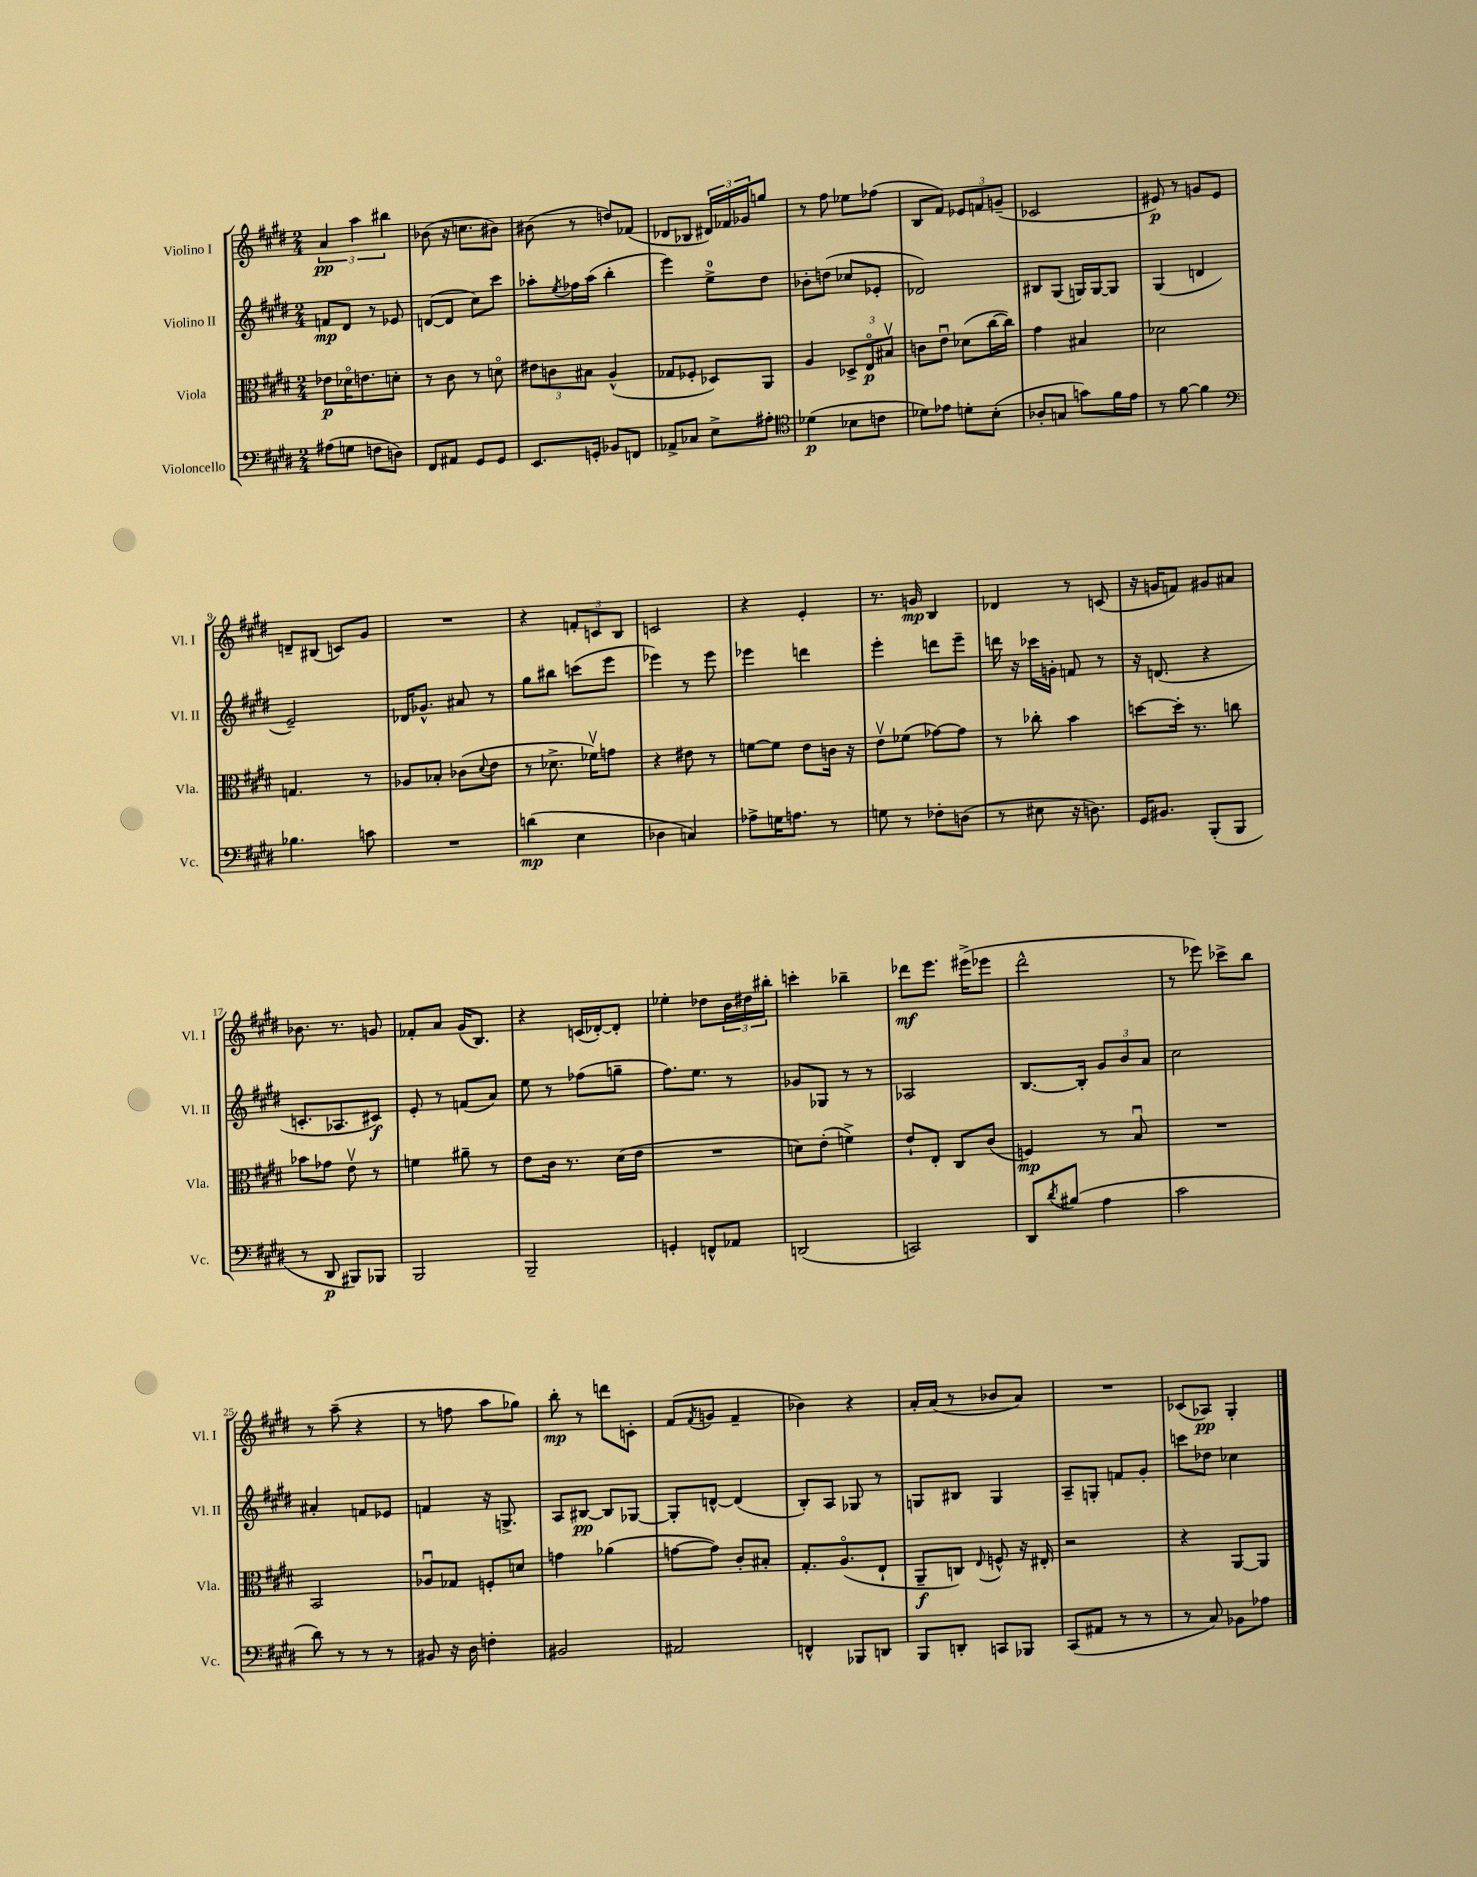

**kern	**kern	**kern	**kern
*staff4	*staff3	*staff2	*staff1
*clefF4	*clefC3	*clefG2	*clefG2
*k[f#c#g#d#]	*k[f#c#g#d#]	*k[f#c#g#d#]	*k[f#c#g#d#]
*M2/4	*M2/4	*M2/4	*M2/4
(8A#\L	8e-\L	8f/L	6a/
8G\J	16d-o\K	8d#/J	.
.	.	.	6aa\
.	8.e\	.	.
8F\L	.	8r	.
.	.	.	6bb#\
8D\J)	8d'\J	8e-/	.
=	=	=	=
8FF#/L	8r	([8d/L	(8b-\
8AA#/J	8c#\	8d/]J	16r
.	.	.	8.cc\L
8GG#/L	8r	8cc#\L)	.
8GG#/J	8do\	8ccc#\J	8b#\J)
=	=	=	=
8.EE/L	12e#\L	8aa-'\L	(8b#\
.	12c\	.	.
.	.	8qee/	.
.	.	16ff-\L	8r
.	12B#\J	.	.
16GG'/Jk	.	(16aa-\JJ	.
8BB-/L	(4A^^/	4bb'\	8dd/L)
8FF/J	.	.	(8f-/J
=	=	=	=
8AA-^/L	8G-/L	4eee\)	8d-/L
8C-/J	8F-'/J	.	8B-/J
8E^\L	8D-/L)	8ee^\L	24d#/LL)
.	.	.	24f-/
.	.	.	24g-/J
8A#'\J	8AA/J	8dd#\J	8gg/J
=	=	=	=
*clefC4	*	*	*
(4d-\	4A/	8b-'\L	8r
.	.	(8dd\J	8ff#\
8B-\L	12D-^/L	8cc-/L	8ee-\L
.	12Eo/	.	.
8c\J	.	8e-'/J	(8ff-\J
.	12B#v/J	.	.
=	=	=	=
8d-\L)	8c\L	2d-/)	8B/L
8e-\J	8eu\J	.	8f#/J)
8d'\L	(8d-\L	.	12e-/L
.	.	.	12f/
(8B'\J	[16cc#\L	.	.
.	.	.	(12g~/J
.	16cc#\]JJ)	.	.
=	=	=	=
8A-'/L	4g#\	8B#/L	2c-/
8G/J	.	(8G#/J	.
8g\L)	4B#/	16G/LL)	.
.	.	[16G/J	.
16f#\L	.	8G/]J	.
16e\JJ	.	.	.
=	=	=	=
8r	2d-\	(4G#/	8e#/)
[8f#\	.	.	8r
4f#\]	.	4d/	8g/L
.	.	.	8e#/J
=	=	=	=
*clefF4	*	*	*
4.B-\	4.G/	2e~/)	8d~/L
.	.	.	(8B#/J
.	.	.	8c/L)
8c\	8r	.	8g#/J
=	=	=	=
2r	8A-/L	16d-/LK	2r
.	.	8.g-^^/J	.
.	8B-'/J	.	.
.	(8c-\L	8a#/	.
.	8qqd#/	.	.
.	8e\J	8r	.
=	=	=	=
(4d\	8r	8gg#\L	4r
.	8.d-^\	8bb#\J	.
4E\	.	(8ccc\L	12f'/L
.	16f-v\LK)	.	.
.	.	.	12c/
.	8g\J	8eee\J	.
.	.	.	12B/J
=	=	=	=
4D-\	4r	4eee-\)	2c/
4C/)	8e#\	8r	.
.	8r	8eee-\	.
=	=	=	=
8A-^\L	[8f\L	4eee-\	4r
16G\K	8f\]J	.	.
8.A\J	.	.	.
.	8e\L	4ddd\	4e'/
8r	16c\Jk	.	.
.	16r	.	.
=	=	=	=
8G\	8ev\L	4eee'\	8.r
8r	(8f-\J	.	.
.	.	.	16g/
8F-'\L	[8g-\L)	8ddd\L	4B/
(8D\J	8g-\]J	8eee~\J	.
=	=	=	=
8r	8r	16ddd\	4d-/
.	.	16r	.
8E#\	8cc-'\	16ccc-\LL	.
.	.	16g'\JJ	.
16r	4b\	8f/	8r
8.D\)	.	.	.
.	.	8r	(8c/
=	=	=	=
16GG#/LK	[8dd\L	16r	16r
8.BB#/J	.	(8.d/	16g/LK
.	16dd'\]Jk	.	8f/J)
.	8.r	.	.
(8BBB'/L	.	4r	8g#/L
8BBB/J	8cc\	.	8a#/J
=	=	=	=
8r	8b-\L	8.c'/L	8.b-\
8DD#/	8g-\J	.	.
.	.	8.A-/	8.r
8BBB#/L)	8ev\	.	.
8BBB-/J	8r	8c#/J)	8g/
=	=	=	=
2BBB/	4f\	8e'/	8f-'/L
.	.	8r	8a/J
.	8a#~\	(8f/L	(16g#/LK
.	.	.	8.B/J)
.	8r	8a/J)	.
=	=	=	=
2BBB~/	8e\L	8ee\	4r
.	16c#\Jk	8r	.
.	8.r	.	.
.	.	(8ff-\L	(16c/LL
.	.	.	[16d-'/J)
.	(16d#\LL	8gg~\J	8d-'/]J
.	16e\JJ	.	.
=	=	=	=
4GG'/	2r	8.ff#\L)	4ee-'\
.	.	8.ee\J	.
8FF^^/L	.	.	8dd-\L
8AA-/J	.	8r	24b\L
.	.	.	24dd#\
.	.	.	24bb#'\JJ
=	=	=	=
(2DD/	8d\L)	8g-/L	4ccc'\
.	(8e'\J	8G-/J	.
.	4f^\)	8r	4bb-~\
.	.	8r	.
=	=	=	=
2CC/)	8e`/L	2A-/	8ddd-\L
.	8E'/J	.	8.eee\J
.	8C#/L	.	.
.	.	.	(16eee#^\LK
.	(8c#/J	.	8eee-\J
=	=	=	=
8DD#/L	4F/)	[8.B/L	2ddd#^^\
8qd#/	.	.	.
(8B#/J	.	.	.
.	.	16B'/]Jk	.
4A\	8r	12g#/L	.
.	.	12b/	.
.	8Bu/	.	.
.	.	12a/J	.
=	=	=	=
2c#\	2r	2cc#\	8r
.	.	.	8eee-\)
.	.	.	8ccc-^\L
.	.	.	8bb\J
=	=	=	=
8d#\)	2BB/	4a#'/	8r
8r	.	.	(8aa~\
8r	.	8f/L	4r
8r	.	8e-/J	.
=	=	=	=
8BB#/	8A-u/L	4f/	8r
16r	8G-/J	.	8ff\
16D#\	.	.	.
4F'\	8F'/L	16r	8aa\L
.	.	8.G^/	.
.	8d/J	.	8gg-\J)
=	=	=	=
2BB#/	4g\	8A/L	8bb'\
.	.	[8B#/J	8r
.	(4a-\	8B#/]L	8ddd\L
.	.	[8G-/J	8c'\J
=	=	=	=
2AA#/	[8g\L	8G-'/]L	(8f#/L
.	.	.	8qf#/
.	8g\]J)	[8d^^/J	8g/J
.	8c#'/L	(4d/]	4f#~/
.	8B#'/J	.	.
=	=	=	=
4FF^^/	8.G#'/L	8B'/L)	4b-\)
.	.	8A/J	.
.	(8.Ao/	.	.
8BBB-/L	.	8G-/	4r
8DD/J	8E`/J	8r	.
=	=	=	=
8BBB/L	8AA~/L	8G/L	16a'/LL
.	.	.	(16a/JJ
8DD'/J	8C/J)	8B#/J	8r
.	8qqE/	.	.
8CC/L	8F^^/	4G/	8b-/L
8BBB-/J	16r	.	8a/J)
.	16E#'/	.	.
=	=	=	=
(8CC#/L	2r	8A~/L	2r
8AA#/J	.	8G'/J	.
8r	.	8f/L	.
8r	.	8g#'/J	.
=	=	=	=
8r	4r	8ccc\L	(8c-/L
8C#/)	.	8dd-\J	8A-/J)
8BB-\L	[8AA/L	4cc-\	4G#'/
8A-\J	8AA/]J	.	.
==	==	==	==
*-	*-	*-	*-
